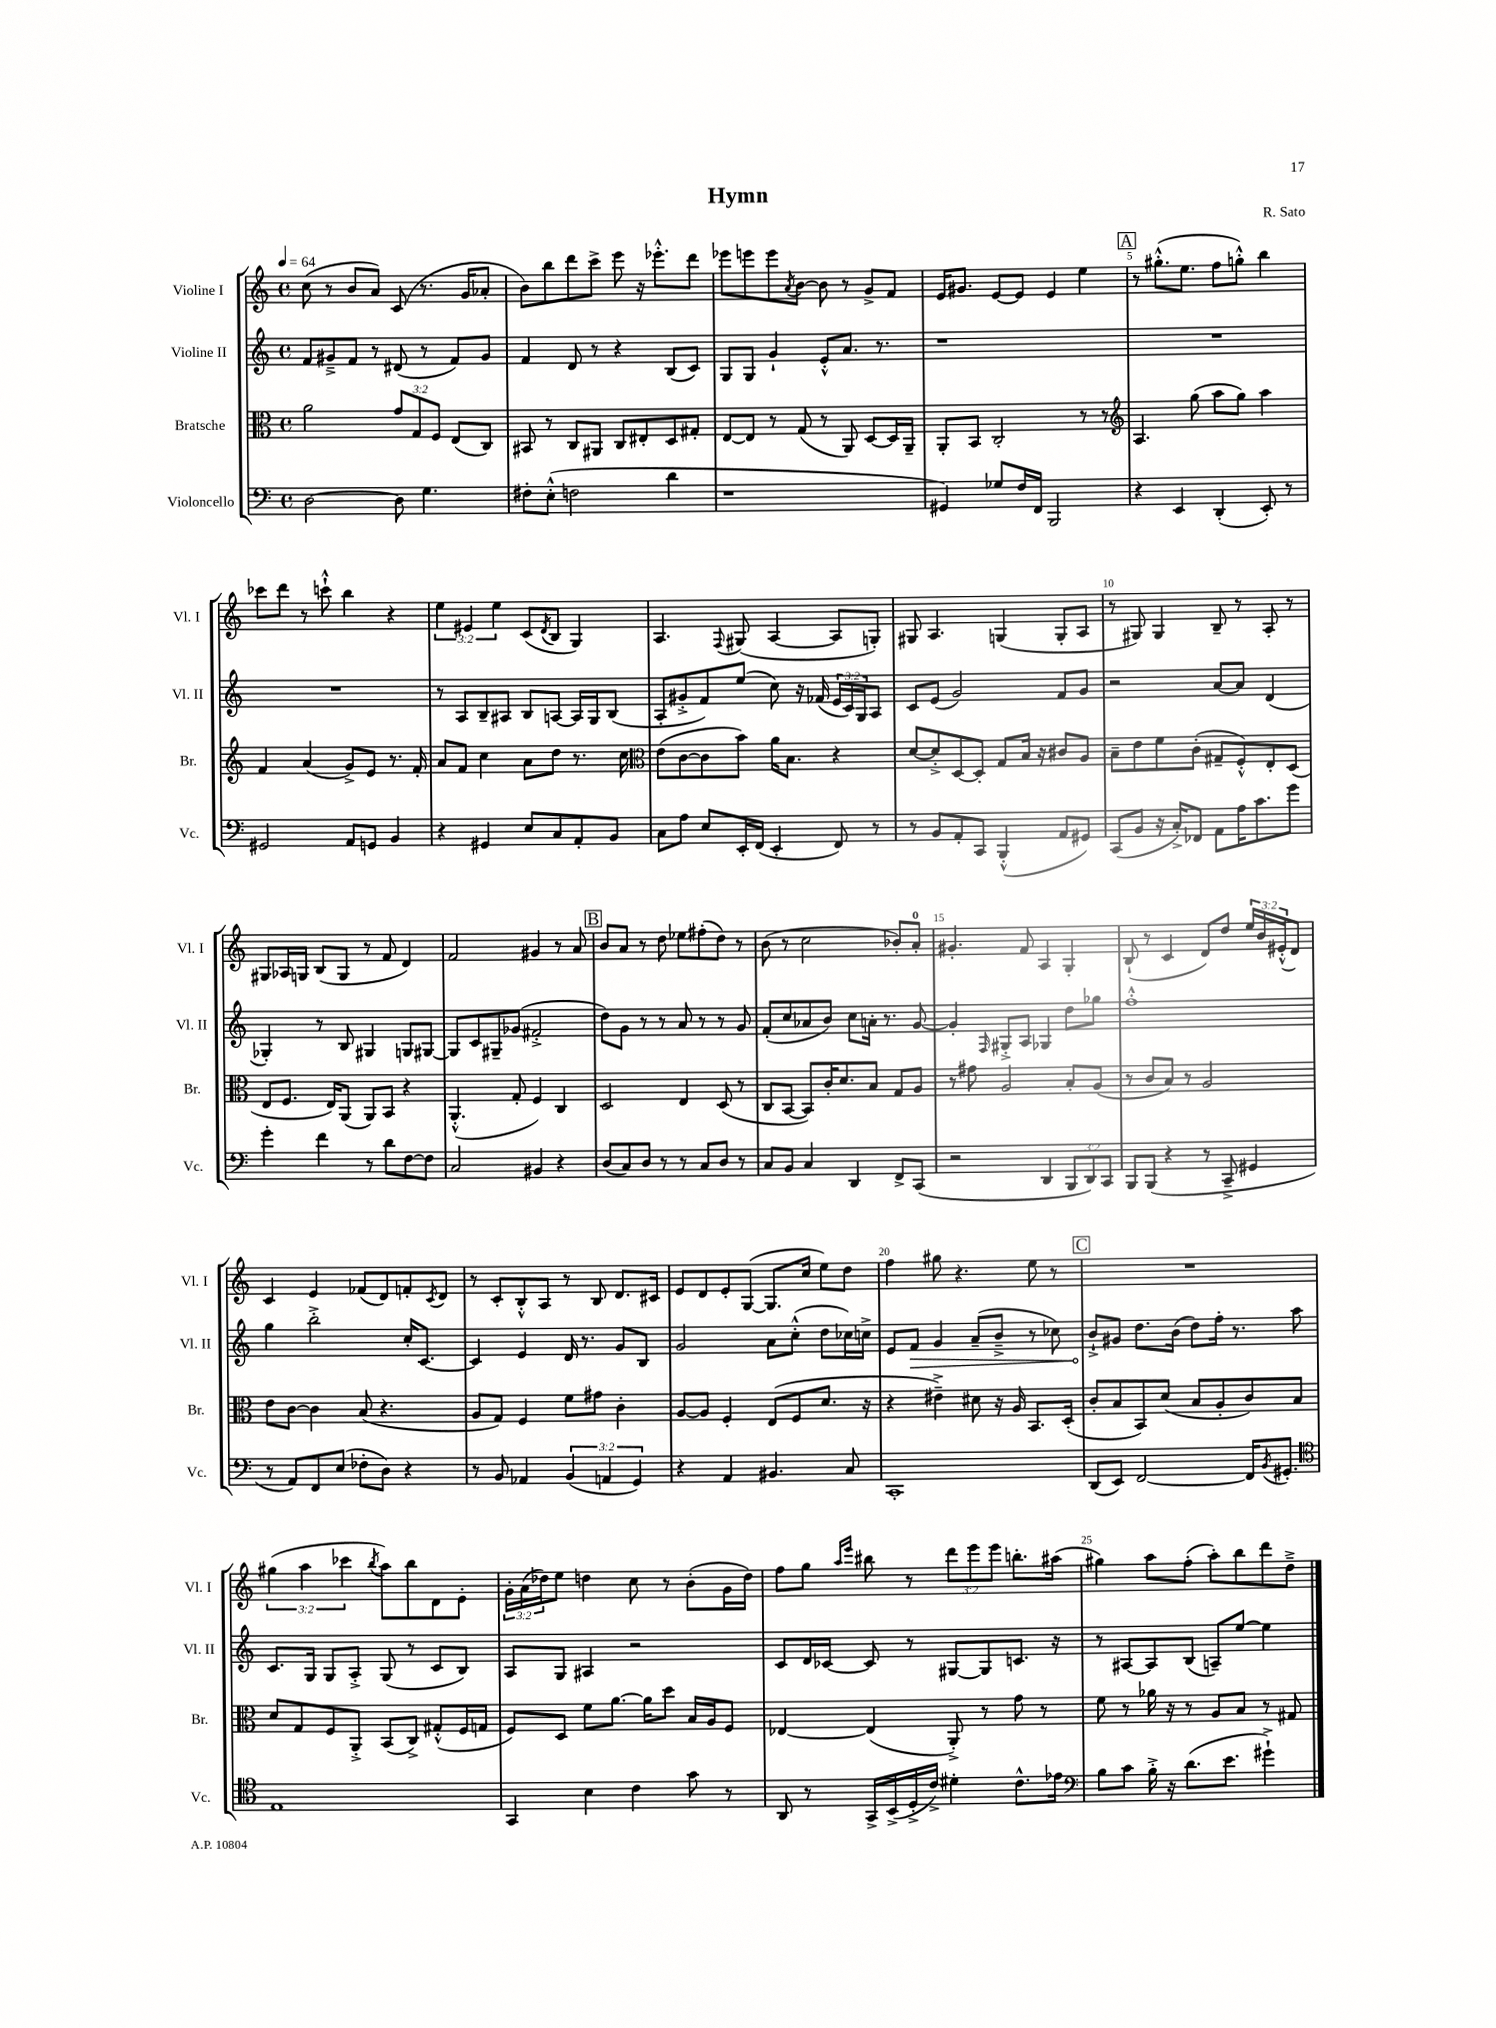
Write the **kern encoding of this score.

**kern	**kern	**kern	**dynam	**kern
*part4	*part3	*part2	*part2	*part1
*staff4	*staff3	*staff2	*staff2	*staff1
*I"Violoncello	*I"Bratsche	*I"Violine II	*	*I"Violine I
*I'Vc.	*I'Br.	*I'Vl. II	*	*I'Vl. I
*clefF4	*clefC3	*clefG2	*	*clefG2
*k[]	*k[]	*k[]	*	*k[]
*M4/4	*M4/4	*M4/4	*	*M4/4
*met(c)	*met(c)	*met(c)	*	*met(c)
*MM64	*MM64	*MM64	*	*MM64
=1	=1	=1	=1	=1
[2D\	2a\	8f/L	.	(8cc\
.	.	8g#X~^/	.	8r
.	.	8f/J	.	8b/L
.	.	8r	.	8a/J)
8D\]	12g/L	(8d#X/	.	(8c/
.	12G/	.	.	.
4.G\	.	8r	.	8.r
.	12F/J	.	.	.
.	(8E/L	8f/L)	.	.
.	.	.	.	16g/KL
.	8C/J)	8g#/J	.	8a-X'/J
=2	=2	=2	=2	=2
8F#X'\L	8BB#X/	4f/	.	8b\L)
(8E'^^\J	8r	.	.	8bb\
2Fn\	8C/L	8d/	.	8ddd\
.	8AA#X/J	8r	.	8ccc^\J
.	8C/L	4r	.	8eee\
.	8E#X'/	.	.	16r
.	.	.	.	8.eee-X'^^\L
4d\	8D/	(8B/L	.	.
.	8G#X'/J	8c/J)	.	8ddd\J
=3	=3	=3	=3	=3
1r	[8E/L	8G/L	.	8eee-X\L
.	8E/J]	8G/J	.	8eeen\
.	8r	4g`/	.	8eee\
.	.	.	.	8qa/
.	(8G/	.	.	[8b\J
.	8r	8e'^^/L	.	8b\]
.	8AA/)	8.a/J	.	8r
.	[8D/L	.	.	8g^/L
.	.	8.r	.	.
.	16D/L]	.	.	8f/J
.	16AA~/JJ	.	.	.
=4	=4	=4	=4	=4
4GG#X/)	8AA'/L	1r	.	16e/KL
.	.	.	.	8.g#X/J
.	8BB/J	.	.	.
8G-X/L	2C'/	.	.	[8e/L
16F/L	.	.	.	8e/J]
16FF/JJ	.	.	.	.
2BBB/	.	.	.	4e/
.	8r	.	.	4ee\
.	8r	.	.	.
!!LO:REH:place=s1:t=A
=5	=5	=5	=5	=5
*	*clefG2	*	*	*
4r	4.A/	1r	.	8r
.	.	.	.	(8.gg#X'^^\L
4EE/	.	.	.	.
.	.	.	.	8.ee\J
.	(8gg\	.	.	.
(4DD'/	8aa\L	.	.	8ff\L
.	8gg\J)	.	.	8ggn'^^\J)
8EE'/)	4aa\	.	.	4bb\
8r	.	.	.	.
!!LO:LB:g=z
=6	=6	=6	=6	=6
2GG#X/	4f/	1r	.	8ccc-X\L
.	.	.	.	8ddd\J
.	(4a/	.	.	8r
.	.	.	.	8cccn`^^\
8AA/L	8g^/L)	.	.	4bb\
8GGn/J	8e/J	.	.	.
4BB/	8.r	.	.	4r
.	16f'/	.	.	.
=7	=7	=7	=7	=7
4r	8a/L	8r	.	6ee\
.	8f/J	8A/L	.	.
.	.	.	.	6e#X/
4GG#X/	4cc\	8B~/	.	.
.	.	.	.	6ee\
.	.	8A#X/J	.	.
8E/L	8a\L	8B/L	.	(8c/L
.	.	.	.	8qd/
8C/	8dd\J	[8An/J	.	8B/J
8AA'/	8.r	16A/LL]	.	4G/)
.	.	16G/J	.	.
8BB/J	.	(8B/J	.	.
.	16cc\	.	.	.
=8	=8	=8	=8	=8
*	*clefC3	*	*	*
8C\L	(8e\L	8A'/L	.	4.A/
8A\J	[8c\	8g#X'^/	.	.
8E/L	8c\]	8f/)	.	.
.	.	.	.	8qqF/
16EE'/L	8b\J)	(8ee/J	.	(8G#X/
(16FF/JJ	.	.	.	.
4EE'/	16a\KL	8cc\)	.	[4A/
.	8.B\J	.	.	.
.	.	16r	.	.
.	.	(16f-X/	.	.
8FF/)	4r	24e/LL	.	8A/L]
.	.	24c/)	.	.
.	.	24G/J	.	.
8r	.	8A/J	.	8Gn'/J)
=9	=9	=9	=9	=9
8r	[8d/L	8c/L	.	8G#X/
8BB/L	8d'^/]	(8e/J	.	4.A/
8AA'/	[8D/	2g/)	.	.
8CC/J	8D'/J]	.	.	.
(4BBB'^^/	8G/L	.	.	(4Gn/
.	16B/Jk	.	.	.
.	16r	.	.	.
8AA/L	8c#X/L	8f/L	.	8G'/L
8GG#X/J)	8A/J	8g/J	.	8A/J
=10	=10	=10	=10	=10
(8CC/L	8B~\L	2r	.	8r
8BB/J	8e\	.	.	8G#X/)
16r	8f\	.	.	4G#/
16C'^/KL)	.	.	.	.
8FF-X/J	(8c'\J	.	.	.
8AA\L	8G#X~/L	[8a/L	.	8B~/
16A\K	8F'^^/)	8a/J]	.	8r
8.c\	.	.	.	.
.	8E'/	(4d/	.	8A'/
8g\J	(8D/J	.	.	8r
!!LO:LB:g=z
=11	=11	=11	=11	=11
4g'\	8E/L	4G-X'/)	.	8G#X/L
.	8.F/J	.	.	16A-X/L
.	.	.	.	16Gn/JJ
4f\	.	8r	.	(8B/L
.	16E/KL)	.	.	.
.	(8AA/J	8B/	.	8G/J
8r	8AA/L)	4G#X/	.	8r
8d\L	8BB/J	.	.	8f/
[8F\	4r	8Gn/L	.	4d/)
8F\J]	.	[8G#X/J	.	.
=12	=12	=12	=12	=12
2C/	(4.AA'^^/	8G#/L]	.	2f/
.	.	8c/	.	.
.	.	8G#X~/	.	.
.	8G'/	(8g-X/J	.	.
4BB#X/	4F/)	2f#X'^/	.	4g#X/
4r	4C/	.	.	8r
.	.	.	.	8a/
!!LO:REH:place=s1:t=B
=13	=13	=13	=13	=13
(8D/L	2D/	8dd\L)	.	8b/L
8C/)	.	8g\J	.	8a/J
8D/J	.	8r	.	8r
8r	.	8r	.	8dd\
8r	4E/	8a/	.	8ee-X\L
8C/L	.	8r	.	(8ff#X'\
8D/J	(8D/	8r	.	8dd\J)
8r	8r	8g/	.	8r
=14	=14	=14	=14	=14
8C/L	8C/L	(8f'/L	.	(8b\
8BB/J	[8BB/J	8cc/	.	8r
4C/	8BB/L])	8a-X/	.	2cc\
.	16c'/K	8b/J)	.	.
.	8.d/	.	.	.
4DD/	.	8cc\L	.	.
.	8B/J	16an'\Jk	.	.
.	.	8.r	.	.
8FF^/L	8G/L	.	.	8b-X'/L)
(8CC/J	8A/J	[8g/	.	8a'/J
=15	=15	=15	=15	=15
2r	8r	4g'/]	.	4.g#X'/
.	8g#X\	.	.	.
.	.	16qqF/	.	.
.	2A/	8G#X'^/L	.	.
.	.	8A/J	.	8f/
4DD/	.	4G-X/	.	4A/
12BBB/L	8B'/L	8dd\L	.	4G'/
12DD/)	.	.	.	.
.	(8A/J	8gg-X\J	.	.
12CC/J	.	.	.	.
=16	=16	=16	=16	=16
8BBB/L	8r	1ff'^^	.	(8B`/
(8BBB/J	8c/L	.	.	8r
4r	8B/J)	.	.	4c/
.	8r	.	.	.
8r	2A/	.	.	8d/L)
8CC~^/	.	.	.	8dd/J
4GG#X/	.	.	.	24ee/LL
.	.	.	.	24b/
.	.	.	.	(24e#X'^^/J
.	.	.	.	8d/J)
!!LO:LB:g=z
=17	=17	=17	=17	=17
8r	8e\L	4gg\	.	4c/
8AA/L)	[8c\J	.	.	.
8FF/	4c\]	2bb'^\	.	4e/
(8E/J	.	.	.	.
8F-X'\L	(8B/	.	.	(8f-X/L
8D\J)	4.r	.	.	8d/)
4r	.	16cc'/KL	.	8fn'/
.	.	[8.c/J	.	.
.	.	.	.	8qc/
.	.	.	.	8d/J
=18	=18	=18	=18	=18
8r	8A/L	4c/]	.	8r
8BB/	8G/J)	.	.	8c'/L
4AA-X/	4F/	4e/	.	8B'^^/
.	.	.	.	8A/J
(6BB/	8f\L	16d/	.	8r
.	.	8.r	.	.
.	8g#X\J	.	.	8B/
6AAn/	.	.	.	.
.	4c'\	8g/L	.	8.d/L
6GG/)	.	.	.	.
.	.	8B/J	.	.
.	.	.	.	16c#X/Jk
=19	=19	=19	=19	=19
4r	[8A/L	2g/	.	8e/L
.	8A/J]	.	.	8d/
4AA/	4F'/	.	.	8e'/
.	.	.	.	([8G/J
4.BB#X/	(8E/L	8a\L	.	8.G/L]
.	8F/	(8cc'^^\J	.	.
.	.	.	.	16cc/Jk
.	8.d/J	8dd\L	.	8ee\L)
8C/	.	16cc-X\L)	.	8dd\J
.	16r	16ccn^\JJ	.	.
=20	=20	=20	=20	=20
1CC'	4r	8e/L	.	4ff\
!	!	!	!LO:HP:b	!
.	.	8f/J	>	.
.	4e#X~^\)	4g/	.	8gg#X\
.	.	.	.	4.r
.	8d#X\	(8a~/L	.	.
.	16r	8b~^/J	.	.
.	16A/	.	.	.
.	8.BB/L	8r	.	8ee\
.	.	8cc-X\)	.	8r
.	(16D'/Jk	.	.	.
!!LO:REH:place=s1:t=C
=21	=21	=21	=21	=21
(8DD/L	8c'/L	8b`^/L	.	1r
8EE/J)	8B/	8g#X/J	]	.
[2FF/	8BB/)	8.dd\L	.	.
.	(8d/J	.	.	.
.	.	(16b\Jk	.	.
.	8B/L	8dd\L)	.	.
.	8A'/	16ff'\Jk	.	.
.	.	8.r	.	.
16FF/KL]	8c/)	.	.	.
8qBB/	.	.	.	.
8.GG#X'/J	.	.	.	.
.	8B/J	8aa\	.	.
!!LO:LB:g=z
=22	=22	=22	=22	=22
*clefC4	*	*	*	*
1E	8d/L	8.c/L	.	(6gg#X\
.	8G/	.	.	.
.	.	.	.	6aa\
.	.	16G/Jk	.	.
.	8F/	8G/L	.	.
.	.	.	.	6ccc-X\
.	8AA'^/J	8A'^/J	.	.
.	.	.	.	8qbb/
.	(8BB/L	(8G/	.	8aa\L)
.	8C^/J)	8r	.	8bb\
.	(8G#X'^^/L	8c/L	.	8d\
.	16F/L	8B/J)	.	8e'\J
.	16Gn/JJ	.	.	.
=23	=23	=23	=23	=23
4GG/	8F/L)	8A/L	.	24g'\LL
.	.	.	.	(24a\
.	.	.	.	24dd-X\J)
.	8D/J	8G/J	.	8ee\J
4B\	8f\L	4A#X/	.	4ddn\
.	[8.a\J	.	.	.
4c\	.	2r	.	8cc\
.	16a\KL]	.	.	.
.	8dd\J	.	.	8r
8g\	16B/LL	.	.	(8b'\L
.	16A/J	.	.	.
8r	8F/J	.	.	16g\L
.	.	.	.	16dd\JJ)
=24	=24	=24	=24	=24
8AA/	[4E-X/	8c/L	.	8ff\L
8r	.	16d/L	.	8gg\J
.	.	[16c-X/JJ	.	.
.	.	.	.	16qqaa/LL
.	.	.	.	16qqeee/JJ
16GG^/LL	(4E-/]	8c-/]	.	8bb#X\
(16BB^/	.	.	.	.
16D'^/	.	8r	.	8r
16c^/JJ)	.	.	.	.
4d#X'\	8AA'^/)	[8G#X/L	.	12ddd\L
.	.	.	.	12eee\
.	8r	8G#/]	.	.
.	.	.	.	12eee\J
8.c^^\L	8g\	8.cn/J	.	8.bbn'\L
.	8r	.	.	.
16e-X\Jk	.	16r	.	(16aa#X\Jk
=25	=25	=25	=25	=25
*clefF4	*	*	*	*
8B\L	8f\	8r	.	4gg#X\)
8c\J	8r	[8A#X/L	.	.
16B'^\	16a-X\	8A#/]	.	8aa\L
16r	16r	.	.	.
(8.d\L	8r	(8B/J	.	(8ff'\J
.	8A/L	8An~/L)	.	8aa'\L)
8.e\J	.	.	.	.
.	8B/J	[8ee/J	.	8bb\
4g#X`^\)	8r	4ee\]	.	8ddd\
.	8G#X/	.	.	8dd~^\J
==	==	==	==	==
*-	*-	*-	*-	*-
